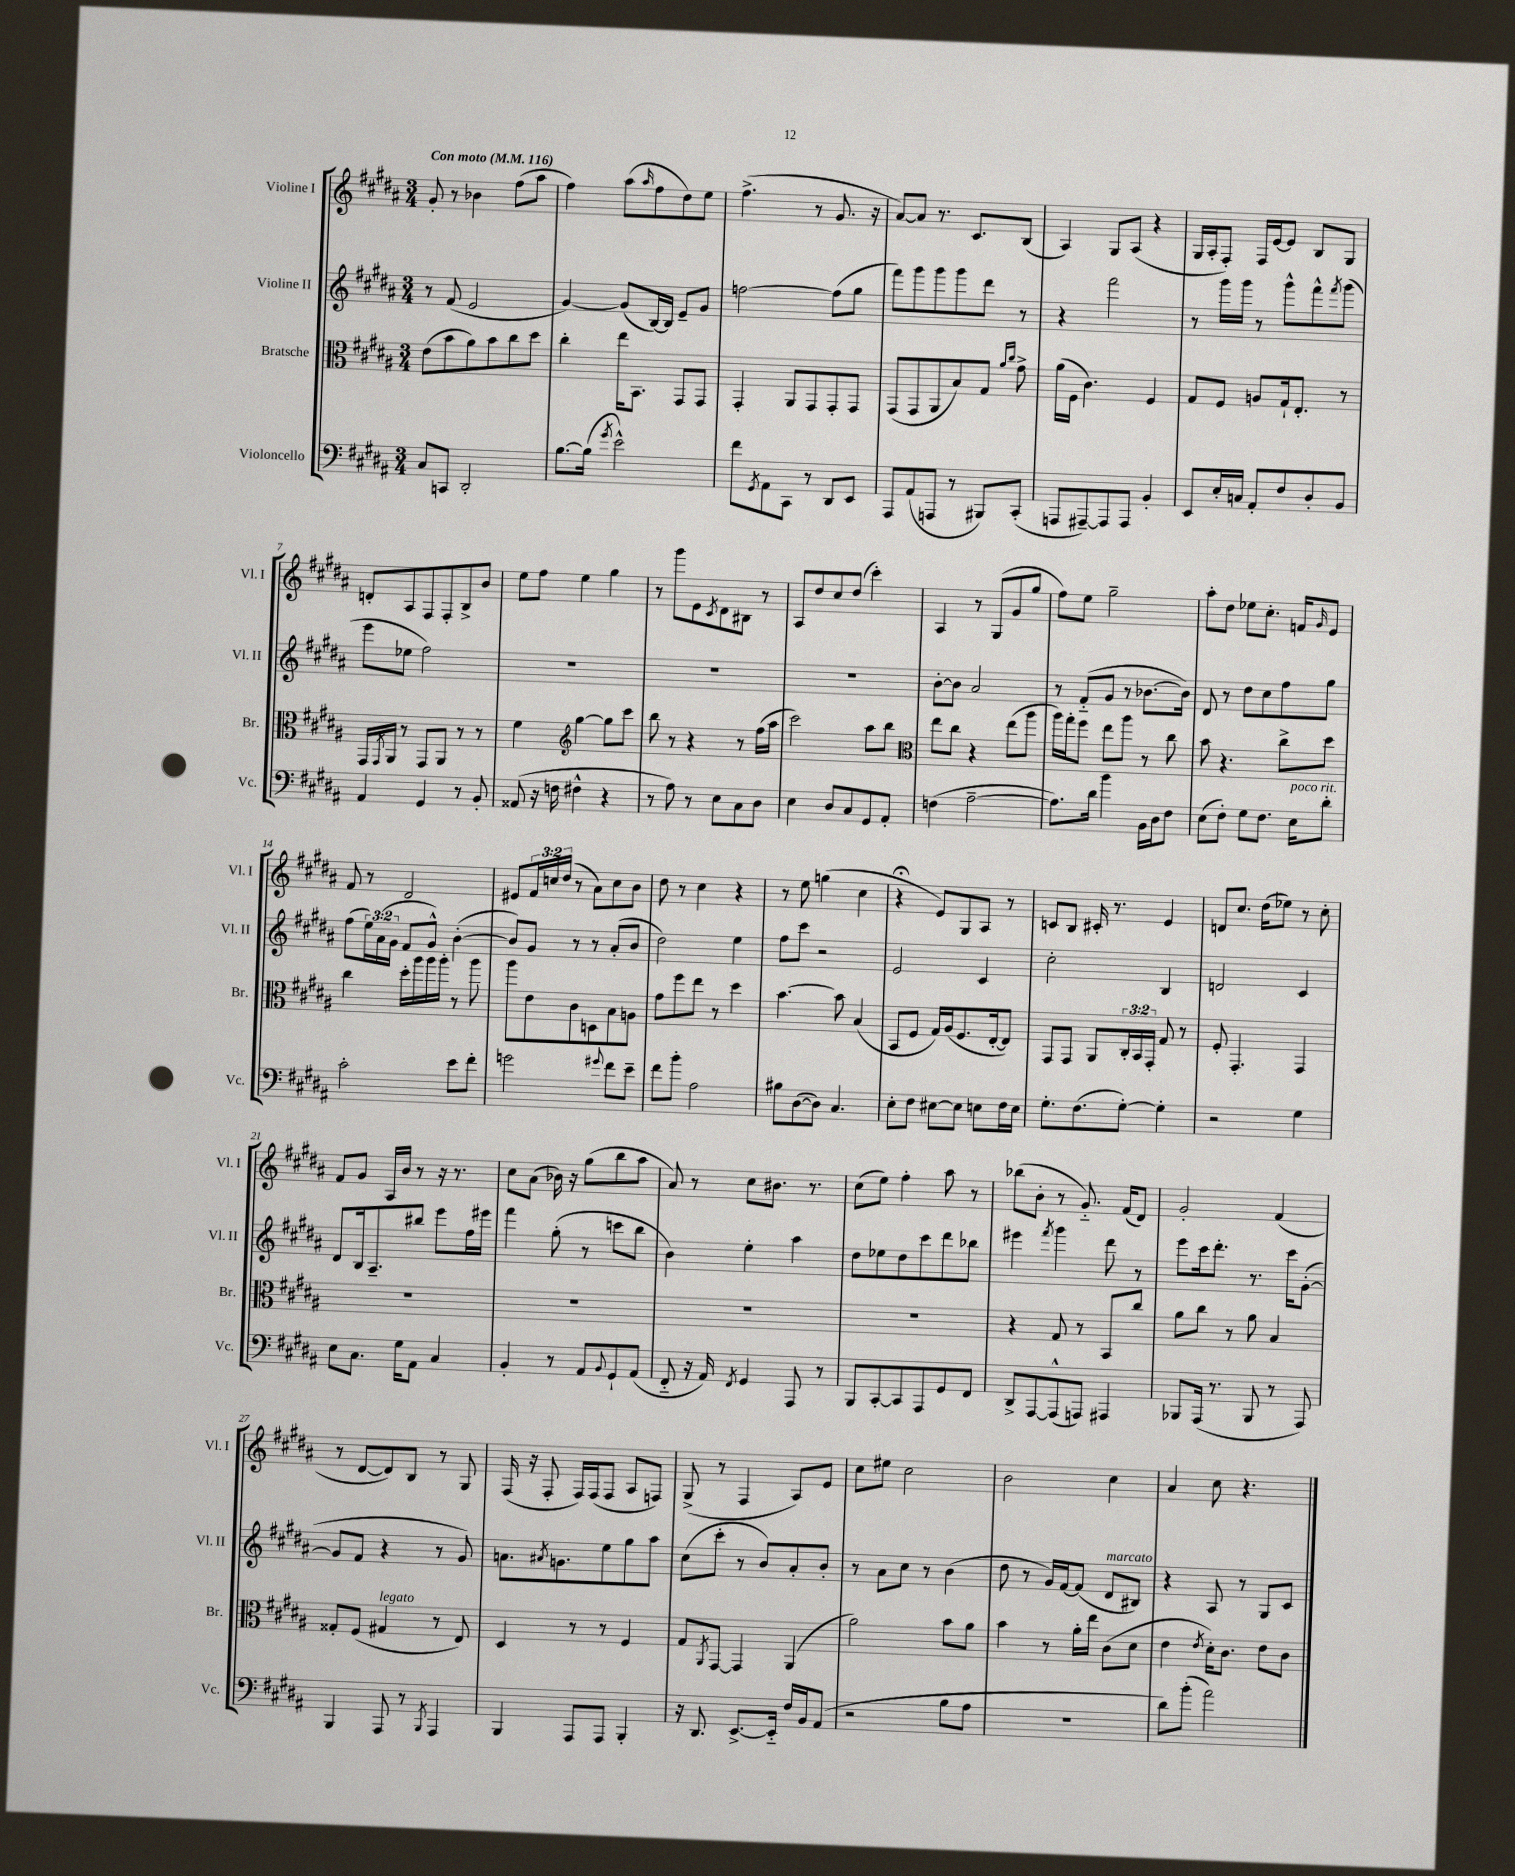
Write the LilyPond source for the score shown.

<<
\new StaffGroup <<
\new Staff = "s0" \with { instrumentName = "Violine I" shortInstrumentName = "Vl. I" } {
    \clef treble \key b \major \numericTimeSignature \time 3/4 \override Staff.TupletNumber.text = #tuplet-number::calc-fraction-text \tempo "Con moto" 4 = 116
    gis'8-. r8 bes'4 fis''8( ais''8 |
    fis''4) ais''8( \grace { ais''16 } fis''8 dis''8) e''8 |
    fis''4.->( r8 gis'8. r16 |
    ais'8~) ais'8 r8. cis'8. b8( |
    ais4) gis8 ais8( r4 |
    gis16 ais16-. fis8-.) fis16 e'16~ e'8 b8 gis8 |
    d'8-. ais8 fis8 fis8-. b8-> b'8 |
    e''8 fis''8 e''4 gis''4 |
    r8 gis'''8 e'8 \acciaccatura { cis'8 } dis'8 bis8 r8 |
    ais8 dis''8 cis''8 dis''8( cis'''4-.) |
    ais4 r8 gis8( gis'8 gis''8 |
    fis''8) e''8 gis''2-- |
    ais''8-. dis''8 ees''8 cis''8.-. f'16 \grace { gis'16 } e'8 |
    fis'8 r8 dis'2 |
    eis'8 \tuplet 3/2 { fis'16 c''16 dis''16( } r8 ais'8) c''8 b'8 |
    dis''8 r8 cis''4 r4 |
    r8 e''8 g''4( cis''4 |
    r4\fermata e'8) gis8 ais8 r8 |
    c'8 b8 cis'16-. r8. e'4 |
    d'8 cis''8. dis''16( ees''8) r8 cis''8-. |
    fis'8 gis'8 ais16 b'16 r8 r16 r8. |
    cis''8 ais'8( bes'16) r16 gis''8( b''8 ais''8 |
    ais'8) r8 cis''8 bis'8. r8. |
    cis''8( e''8) fis''4-. ais''8 r8 |
    bes''8( b'8-. r8 gis'8.-_) fis'16( dis'8) |
    gis'2-. fis'4( |
    r8 dis'8~ dis'8) b8 r8 gis8 |
    fis16( r16 fis8-. fis16) fis16( fis8 ais8 f8) |
    gis8->( r8 fis4 ais8) e'8 |
    cis''8 eis''8 cis''2 |
    b'2 cis''4 |
    ais'4 cis''8 r4. \bar "|." |
}
\new Staff = "s1" \with { instrumentName = "Violine II" shortInstrumentName = "Vl. II" } {
    \clef treble \key b \major \numericTimeSignature \time 3/4 \override Staff.TupletNumber.text = #tuplet-number::calc-fraction-text
    r8 fis'8( e'2 |
    gis'4~) gis'8( b16~) b16 e'8-- gis'8 |
    f''2~ f''8( gis''8 |
    fis'''8) gis'''8 gis'''8 gis'''8 dis'''8 r8 |
    r4 fis'''2 |
    r8 gis'''16 gis'''16 r8 gis'''8-^ fis'''8-^ \acciaccatura { fis'''8 } gis'''8( |
    e'''8 ees''8 fis''2) |
    R2. |
    R2. |
    R2. |
    b'8~-. b'8 ais'2 |
    r8 fis'8-_( gis'8 r8 bes'8.~ bes'16) |
    dis'8 r8 dis''8 cis''8 fis''8 gis''8 |
    fis''8( \tuplet 3/2 { e''16) ais'16( gis'16 } fis'8 gis'8-^) b'4~-.( |
    b'8) gis'8 r8 r8 ais'8-.( b'8 |
    dis''2) e''4 |
    fis''8 cis'''8 r2 |
    e'2 cis'4 |
    cis''2-. b4 |
    d'2 cis'4 |
    dis'8 b16 ais8.-- bis''8 e'''8 fis''16 eis'''16 |
    fis'''4 gis''8-.( r8 c'''8 b''8 |
    b'4) e''4-. ais''4 |
    dis''8 ees''8 dis''8 cis'''8 dis'''8 bes''8 |
    eis'''4 \acciaccatura { fis'''8 } gis'''4 dis'''8 r8 |
    e'''8 cis'''16 dis'''8.-. r8. cis'''16 gis'8~-.( |
    gis'8 fis'8 r4 r8 gis'8) |
    a'8. \acciaccatura { ais'8 } g'8. e''8 gis''8 ais''8 |
    cis''8( cis'''8-. r8 b'8) ais'8-. b'8-. |
    r8 ais'8 cis''8 r8 b'4( |
    dis''8 r8 gis'16) fis'16~ fis'8( dis'8^\markup { \italic "marcato" } bis8) |
    r4 ais8 r8 gis8 cis'8 \bar "|." |
}
\new Staff = "s2" \with { instrumentName = "Bratsche" shortInstrumentName = "Br." } {
    \clef alto \key b \major \numericTimeSignature \time 3/4 \override Staff.TupletNumber.text = #tuplet-number::calc-fraction-text
    e'8( b'8 ais'8) b'8 cis''8 dis''8 |
    cis''4-. e''16 b,8. gis,8 gis,8 |
    gis,4-. ais,8 gis,8 gis,8-. gis,8 |
    gis,8( gis,8 ais,8 b8) gis8 \grace { ais'16 cis''16 } gis'8-> |
    ais'16( fis16 cis'4.) fis4 |
    gis8 fis8 a8 gis16-! e8.-. r8 |
    gis,16 \acciaccatura { gis,8 } ais,16 r8 gis,8 ais,8 r8 r8 |
    fis'4 \clef treble gis''4~ gis''8 cis'''8 |
    b''8 r8 r4 r8 fis''16( ais''16 |
    cis'''2) ais''8 b''8 |
    \clef alto e''8 cis''8 r4 e''8( ais''8 |
    ais''16) gis''16-. fis''8 e''8 ais''8 r8 cis''8 |
    b'8 r4. cis''8-> dis''8 |
    cis''4 dis''16-. ais''16 ais''16 ais''16-. r8 ais''8 |
    ais''8 e'8 cis'8 d8 b8 a8 |
    gis'8 fis''8 e''8 r8 dis''4 |
    b'4.~ b'8 b4( |
    b,8 fis8 gis16) ais16( fis8. e16~-. e8) |
    gis,8 gis,8 ais,8 \tuplet 3/2 { cis16-. b,16 gis,16-. } gis8 r8 |
    fis8-. gis,4.-. gis,4 |
    R2. |
    R2. |
    R2. |
    R2. |
    r4 gis8 r8 b,8 cis''8 |
    ais'8 cis''8 r8 ais'8 b4 |
    gisis8-. fis8( gis4^\markup { \italic "legato" } r8 e8) |
    dis4 r8 r8 fis4 |
    gis8 \acciaccatura { ais,8 } gis,8~ gis,4 ais,4( |
    ais'2) b'8 ais'8 |
    b'4 r8 ais'16-. e''16 cis'8( dis'8 |
    e'4 \acciaccatura { e'8 } dis'16-.) cis'8. e'8 cis'8 \bar "|." |
}
\new Staff = "s3" \with { instrumentName = "Violoncello" shortInstrumentName = "Vc." } {
    \clef bass \key b \major \numericTimeSignature \time 3/4
    cis8 c,8 dis,2-. |
    b8.~ b16( \acciaccatura { gis'8 } e'2-^) |
    fis'8 \acciaccatura { gis,8 } ais,8 cis,8 r8 dis,8 e,8 |
    ais,,8 ais,8( a,,8 r8 bis,,8) cis,8-.( |
    a,,8 ais,,8~--) ais,,8 ais,,8 b,4-. |
    e,8 e16-. c16 ais,8-. fis8 dis8-. b,8 |
    ais,4 gis,4 r8 b,8-. |
    aisis,8( r16 f16 fis4-^ r4 |
    r8 ais8) r8 e8 cis8 dis8 |
    e4 dis8 cis8 gis,8 ais,8-. |
    f4( ais2~-- |
    ais8.) dis'16 b'4 b,16 dis16 fis8 |
    e8( fis8-.) gis8 fis8. e16^\markup { \italic "poco rit." } dis'8-. |
    cis'2-. e'8 fis'8-. |
    g'2 \appoggiatura { gis'8 } fis'8 e'8-- |
    fis'8 b'8-. ais2 |
    bis8 dis8~( dis8) cis4. |
    e8-. fis8 eis8~ eis8 e8 fis16 e16 |
    gis8.-. fis8.( gis8~-.) gis4-. |
    r2 gis4 |
    e8 cis8. gis16 ais,8 cis4 |
    b,4-. r8 ais,8 \appoggiatura { b,8 } gis,8-! ais,8( |
    fis,8-_ r16 ais,16) \acciaccatura { fis,8 } gis,4 ais,,8 r8 |
    b,,8 cis,8~-. cis,8 ais,,8 gis,8 fis,8 |
    dis,8-> ais,,8~ ais,,8-^( a,,8) ais,,4 |
    bes,,8 ais,,16( r8. bes,,8 r8 ais,,8) |
    b,,4 ais,,8 r8 \acciaccatura { b,,8 } ais,,4 |
    b,,4 ais,,8 ais,,8 b,,4-. |
    r16 dis,8. e,8.~-> e,16-_ fis16 b,16 ais,8( |
    r2 b8 ais8 |
    R2. |
    dis'8) b'8-.( ais'2) \bar "|." |
}
>>
>>
